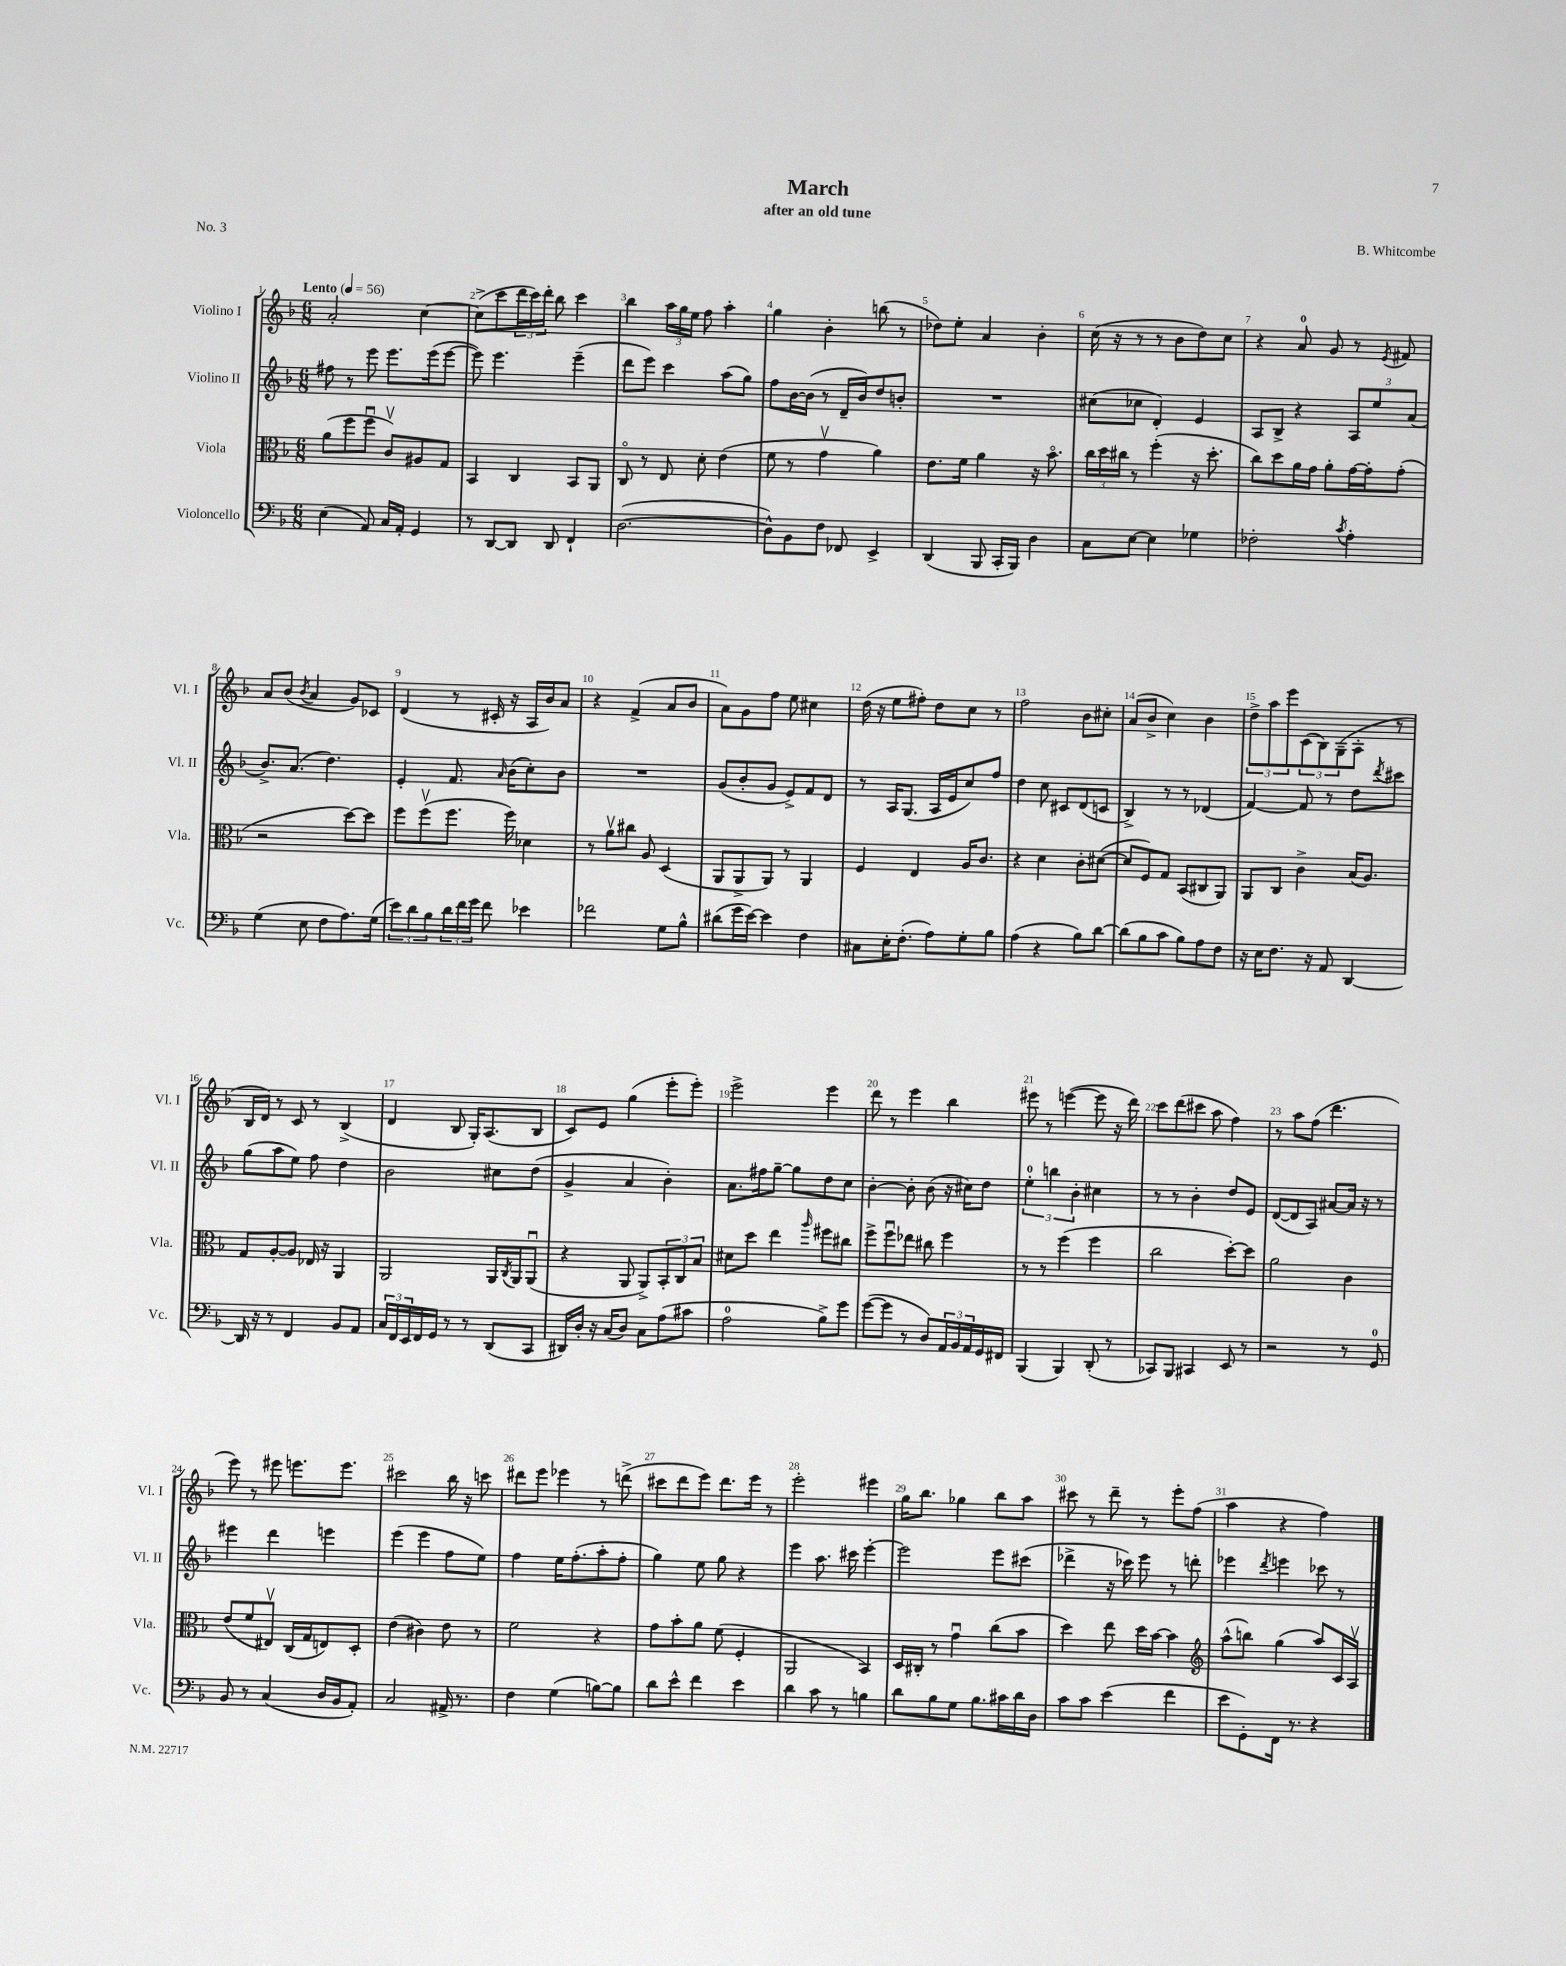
\header { title = "March" composer = "B. Whitcombe" subtitle = "after an old tune" piece = "No. 3" }
<<
\new StaffGroup <<
\new Staff = "s0" \with { instrumentName = "Violino I" shortInstrumentName = "Vl. I" } {
    \clef treble \key f \major \numericTimeSignature \time 6/8 \tempo "Lento" 4 = 56
    a'2-. c''4~ |
    c''8->( c'''8 \tuplet 3/2 { d'''16 c'''16) d'''16-. } bes''8 c'''4 |
    bes''4 \tuplet 3/2 { a''16 g''16 e''16 } f''8 a''4-. |
    g''4 bes'4-. b''8( r8 |
    des''8) e''8-. a'4 bes'4-. |
    c''16( r16 r8 r8 bes'8 d''8) c''8 |
    r4 a'8-0 g'8 r8 \acciaccatura { e'8 } fis'8 |
    a'8 bes'8( \acciaccatura { bes'8 } a'4 g'8) ces'8 |
    d'4( r8 cis'16-. r16 a16 bes'16) a'8 |
    r4 f'4->( a'8 bes'8 |
    a'8) g'8 f''8 e''8 cis''4 |
    d''16( r16 e''8 fis''8-.) d''8 c''8 r8 |
    f''2 bes'8 cis''8-. |
    a'8( bes'8-> c''4) bes'4 |
    \tuplet 3/2 { d''8-> a''8 e'''8 } \tuplet 3/2 { c'8( bes8) g8--( } a8-. r8 |
    bes16 d'16) r8 c'8 r8 bes4->( |
    d'4 bes8 g16-.) a8.( bes8 |
    c'8) e'8 g''4( e'''8-. e'''8-.) |
    e'''2-> e'''4 |
    d'''8 r8 e'''4 bes''4 |
    eis'''8 r8 e'''4~( e'''8 r16 d'''16) |
    c'''8 d'''8( cis'''8 a''8 f''4) |
    r8 a''8 f''8( d'''4. |
    e'''8) r8 eis'''8 e'''8. e'''8. |
    cis'''2 bes''16 r16 c'''8 |
    dis'''8 e'''8 ees'''4 r8 d'''8->( |
    cis'''8 d'''8 e'''8) d'''8. e'''16 r8 |
    e'''2-. eis'''4 |
    g''16 bes''8. ges''4 bes''8 a''8 |
    cis'''8 r8 d'''8-- r8 e'''8-. f''8( |
    a''4 r4 f''4) \bar "|." |
}
\new Staff = "s1" \with { instrumentName = "Violino II" shortInstrumentName = "Vl. II" } {
    \clef treble \key f \major \numericTimeSignature \time 6/8
    fis''8 r8 e'''8 e'''8. e'''16( e'''8~ |
    e'''8) e'''4. e'''4--( |
    d'''8 e'''8) c'''4 a''8( g''8) |
    f''8 bes'16~ bes'16( r8 d'16-- bes'16) d''8 b'8-. |
    R2. |
    cis''8( ces''8 d'4-.) e'4 |
    a8 bes8-> r4 \tuplet 3/2 { a8 e''8 a'8( } |
    bes'8.->) a'8.( d''4.) |
    e'4-. f'8. \grace { a'16 } bes'16( c''8-.) bes'8 |
    R2. |
    g'8( bes'8-. g'8 e'8->) f'8 d'8 |
    r8 a16 g8.( a16 e'16 c''8) f''8 |
    d''4 c''8 cis'8 d'8( c'8 |
    bes4->) r8 r8 des'4( |
    f'4~) f'8 r8 d''8 \acciaccatura { d'''8 } cis'''8 |
    g''8( a''8 e''8) f''8 d''4 |
    bes'2 cis''8 d''8( |
    g'4-> a'4 bes'4-.) |
    a'8. fis''16 g''8~-- g''8 d''8 c''8 |
    bes'4~-. bes'8-. bes'8( r16 cis''16) d''8 |
    \tuplet 3/2 { e''4-0-. b''4 bes'4-. } cis''4 |
    r8 r8 bes'4-. d''8 e'8 |
    d'8~( d'8 a8) ais'8~ ais'16 r16 r8 |
    eis'''4 d'''4 e'''4 |
    e'''4( e'''4 f''8 e''8) |
    f''4 e''16 f''8.-.( a''8-. f''8-. |
    g''4) e''8 g''8 r4 |
    e'''4 a''8. cis'''16 e'''4~-. |
    e'''2 e'''8 cis'''8( |
    des'''4-> r16 ces'''16) e'''8 r8 d'''8-. |
    ees'''4 \acciaccatura { d'''8 } e'''4 ces'''8 r8 \bar "|." |
}
\new Staff = "s2" \with { instrumentName = "Viola" shortInstrumentName = "Vla." } {
    \clef alto \key f \major \numericTimeSignature \time 6/8
    a'8( f''8 f''8\downbow c'8\upbow) ais8 g8 |
    bes,4 c4 bes,8 a,8 |
    c8\flageolet r8 e8 d'8-. e'4( |
    f'8 r8 g'4\upbow a'4) |
    e'8. f'16 a'4 r16 bes'8.\flageolet |
    \tuplet 3/2 { c''16 d''16 cis''16 } r8 f''4-.( r16 d''8.-. |
    c''8) d''8 a'16 g'16 a'8-. g'16~ g'16-. g'8-.( |
    r2 d''8~) d''8 |
    f''8 f''8\upbow( f''8. f''16) des'4 |
    r8 a'8\upbow cis''8 a8 d4( |
    a,8 a,8-> a,8) r8 a,4 |
    f4 e4 a16 c'8. |
    r4 d'4 c'8-. dis'8~( |
    dis'8 f8) g8 bes,8( cis8 a,8) |
    a,8 c8 c'4-> bes16( a8.) |
    g8 a8~-. a8 ees16 r16 a,4 |
    a,2 a,16 \acciaccatura { c8 } a,16 a,8\downbow( |
    r4 a,8 a,8->) \tuplet 3/2 { bes,8-. c8 bes8 } |
    dis'8 d''8 e''4 \grace { a''16 } fis''8 cis''8 |
    f''8-> f''8\downbow ees''8 cis''8 f''4 |
    r8 r8 f''4( f''4 |
    c''2 d''8~-.) d''8 |
    a'2 c'4 |
    e'8( f'8 eis8\upbow) c16( g16 e8) d8-. |
    e'4( cis'4) e'8 r8 |
    f'2 r4 |
    g'8 bes'8-. a'8 f'8( f4-. |
    a,2 bes,4) |
    d16 cis16-. r8 g'4\downbow c''8( bes'8 |
    d''4) e''8 d''16 bes'16~ bes'4 |
    \clef treble a''8-^( b''8) g''4( a''8) c'16 a16\upbow \bar "|." |
}
\new Staff = "s3" \with { instrumentName = "Violoncello" shortInstrumentName = "Vc." } {
    \clef bass \key f \major \numericTimeSignature \time 6/8
    e4( a,8) c16 a,16-. g,4 |
    r8 d,8~ d,8 d,8 f,4-! |
    d2.~( |
    d8-^) bes,8 f8 fes,8 e,4-> |
    d,4( bes,,8 c,16-. bes,,16) d4 |
    c8 e8~ e4 ges4 |
    fes2-. \acciaccatura { c'8 } a4-. |
    g4( e8 f8 a8.) g16( |
    \tuplet 3/2 { e'8) d'8 bes8 } \tuplet 3/2 { d'16 f'16 g'16 } f'8 ees'4 |
    fes'2 g8 bes8-^ |
    dis'8( g'16 e'16~) e'4 f4 |
    cis8 e16-. f8.-.( a8) g8-. bes8 |
    a4( r4 bes8) d'8~ |
    d'8( bes8 c'8 bes8) a8 f8 |
    r16 e16 f8. r16 a,8 d,4~ |
    d,16 r16 r8 f,4 bes,8 a,8 |
    \tuplet 3/2 { c16 f,16 e,16 } f,16 g,16 r8 r8 d,8( c,8 |
    dis,16) d16-. r16 c16( d8) c8 a8( cis'8 |
    a2-0 bes8->) g'8 |
    g'8~( g'8 r8 d8) \tuplet 3/2 { a,16 bes,16 a,16 } g,16 fis,16 |
    bes,,4( bes,,4) d,8-.( r8 |
    ces,8) bes,,8 cis,4 e,8 r8 |
    r2 r8 g,8-0 |
    bes,8 r8 c4( d16 bes,16 a,8-.) |
    c2 ais,16-> r8. |
    f4 g4( b8~) b8 |
    d'8 e'8-^ f'4 e'4 |
    d'4 c'8 r8 b4 |
    d'8 bes8 g8 bes8. cis'16 d'16 d16 |
    c'8 c'8 e'4( f'4 |
    e'8 g,8-.) f,16 r8. r4 \bar "|." |
}
>>
>>
\layout { \context { \Score \override BarNumber.break-visibility = ##(#f #t #t) barNumberVisibility = #all-bar-numbers-visible } }
